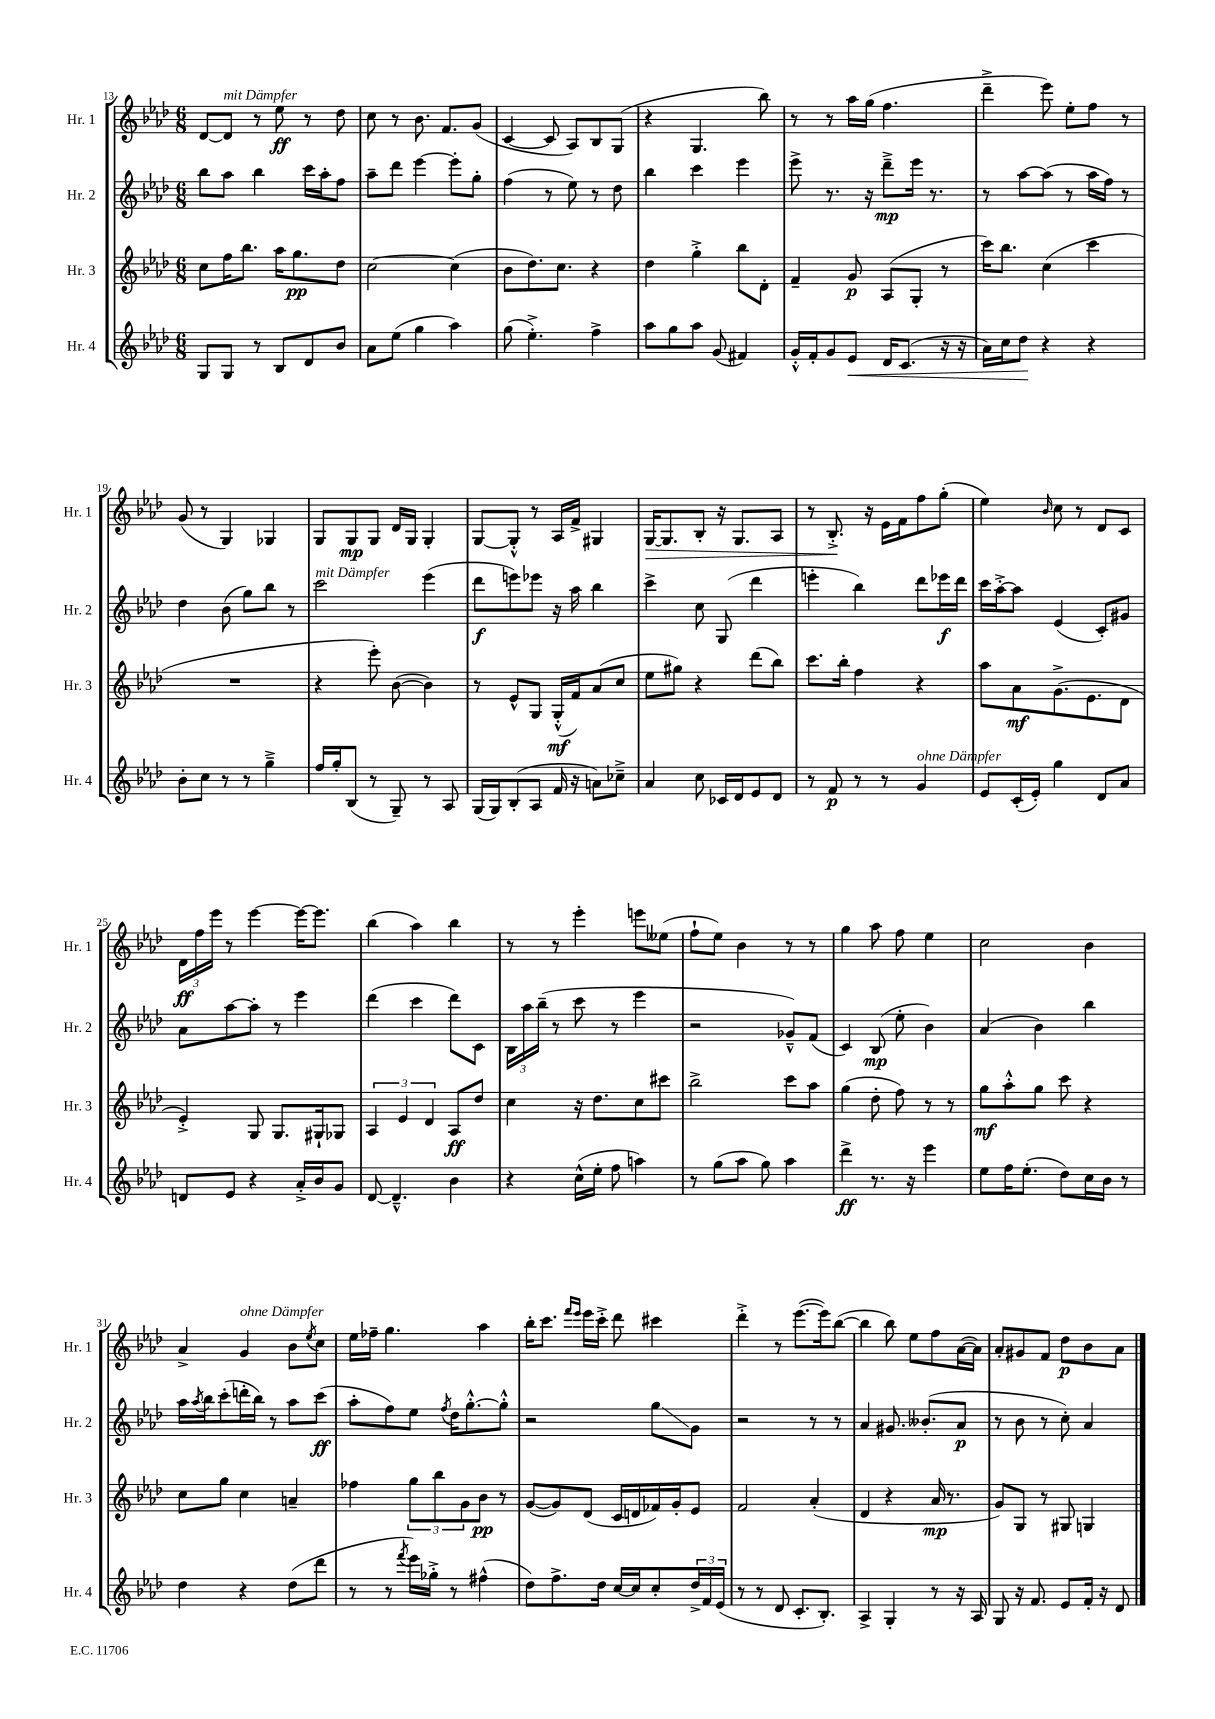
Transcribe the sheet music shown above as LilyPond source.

<<
\new StaffGroup <<
\new Staff = "s0" \with { instrumentName = "Hr. 1" shortInstrumentName = "Hr. 1" } {
    \clef treble \key aes \major \numericTimeSignature \time 6/8
    des'8~ des'8^\markup { \italic "mit Dämpfer" } r8 ees''8\ff r8 des''8 |
    c''8 r8 bes'8. f'8. g'8( |
    c'4~ c'8 aes8) bes8 g8( |
    r4 g4. bes''8) |
    r8 r8 aes''16 g''16( f''4. |
    des'''4---> ees'''8) ees''8-. f''8 r8 |
    g'8( r8 g4) ges4 |
    g8 g8\mp g8 des'16 g16 g4-. |
    g8~ g8-.-^ r8 aes16 f'16-> gis4 |
    g16~\> g8. bes8-. r16 g8. aes8 |
    r8 bes8.-.->\! r16 ees'16 f'16 f''8 g''8-.( |
    ees''4) \grace { bes'16 } c''8 r8 des'8 c'8 |
    \tuplet 3/2 { des'16\ff f''16 ees'''16 } r8 ees'''4~ ees'''16~ ees'''8. |
    bes''4( aes''4) bes''4 |
    r8 r8 ees'''4-. e'''8 eeses''8( |
    f''8-! ees''8) bes'4 r8 r8 |
    g''4 aes''8 f''8 ees''4 |
    c''2 bes'4 |
    aes'4-> g'4^\markup { \italic "ohne Dämpfer" } bes'8 \acciaccatura { ees''8 } c''8 |
    ees''16 fes''16-- g''4. aes''4 |
    bes''16-. c'''8. \grace { f'''16 ees'''16 } ees'''16 c'''16-.-> des'''8 cis'''4 |
    des'''4-.-> r8 ees'''8.~( ees'''16) bes''8~( |
    bes''4 bes''8) ees''8 f''8 aes'16~( aes'16) |
    aes'8-. gis'8 f'8 des''8\p bes'8 aes'8 \bar "|." |
}
\new Staff = "s1" \with { instrumentName = "Hr. 2" shortInstrumentName = "Hr. 2" } {
    \clef treble \key aes \major \numericTimeSignature \time 6/8
    bes''8 aes''8 bes''4 c'''16 aes''16-. f''8 |
    aes''8-- des'''8 ees'''4~ ees'''8-. g''8-. |
    f''4( r8 ees''8) r8 des''8 |
    bes''4 c'''4 ees'''4 |
    ees'''8-> r8. r16 des'''8--->\mp ees'''16 r8. |
    r8 aes''8~ aes''8( r8 aes''16 f''16) r8 |
    des''4 bes'8( g''8) bes''8 r8 |
    c'''2^\markup { \italic "mit Dämpfer" } ees'''4( |
    des'''8\f e'''8) ees'''8 r16 aes''16 bes''4 |
    c'''4-> c''8 g8( des'''4 |
    e'''4-. bes''4) des'''8 ees'''16\f des'''16 |
    c'''16 aes''16~-.-> aes''8 ees'4( c'8-.) gis'8 |
    aes'8 aes''8~ aes''8-. r8 ees'''4 |
    des'''4( c'''4 des'''8) c'8 |
    \tuplet 3/2 { bes16 aes''16 bes''16--( } r8 c'''8 r8 ees'''4 |
    r2 ges'8---^) f'8( |
    c'4) bes8\mp( ees''8-. bes'4) |
    aes'4( bes'4) bes''4 |
    aes''16 \acciaccatura { aes''8 } bes''16 c'''8-.( d'''16-. bes''16) r8 aes''8 c'''8\ff( |
    aes''8-. f''8) ees''8 \acciaccatura { f''8 } des''16 g''8.~-.-^ g''8-.-^ |
    r2 g''8\glissando g'8 |
    r2 r8 r8 |
    aes'4 gis'8. beses'8.-.( aes'8\p |
    r8 bes'8 r8 c''8-.) aes'4 \bar "|." |
}
\new Staff = "s2" \with { instrumentName = "Hr. 3" shortInstrumentName = "Hr. 3" } {
    \clef treble \key aes \major \numericTimeSignature \time 6/8
    c''8 f''16 bes''8. aes''16 g''8.\pp des''8 |
    c''2~ c''4( |
    bes'8 des''8.) c''8. r4 |
    des''4 g''4-.-> bes''8 des'8-. |
    f'4-- g'8\p aes8( g8-. r8 |
    c'''16) bes''8. c''4( c'''4 |
    R2. |
    r4 ees'''8-.) bes'8~( bes'4) |
    r8 ees'8-^ g8 g16-.-^\mf( f'16) aes'8( c''8 |
    ees''8 gis''8) r4 des'''8( bes''8) |
    c'''8. bes''16-. f''4 r4 |
    aes''8 aes'8\mf g'8.->( ees'8. des'8 |
    ees'4-.->) g8 g8. gis16-! ges8 |
    \tuplet 3/2 { aes4 ees'4 des'4 } aes8\ff des''8 |
    c''4 r16 des''8. c''8 cis'''8 |
    bes''2-> c'''8 aes''8 |
    g''4( des''8-. f''8) r8 r8 |
    g''8\mf aes''8-.-^ g''8 c'''8 r4 |
    c''8 g''8 c''4 a'4-- |
    fes''4 \tuplet 3/2 { g''8 bes''8 g'8 } bes'8\pp r8 |
    g'8~( g'8) des'8( c'16 d'16 fes'16) g'16-. ees'8 |
    f'2 aes'4-.( |
    des'4 r4 aes'16\mp r8. |
    g'8) g8 r8 gis8 g4 \bar "|." |
}
\new Staff = "s3" \with { instrumentName = "Hr. 4" shortInstrumentName = "Hr. 4" } {
    \clef treble \key aes \major \numericTimeSignature \time 6/8
    g8 g8 r8 bes8 des'8 bes'8 |
    aes'8 ees''8( g''4 aes''4) |
    g''8( ees''4.-.->) f''4-> |
    aes''8 g''8 aes''8 g'8( fis'4) |
    g'16-.-^ f'16-. g'8 ees'8\< des'16 c'8.( r16 r16 |
    aes'16) c''16 des''8\! r4 r4 |
    bes'8-. c''8 r8 r8 g''4---> |
    f''16 g''16-. bes8( r8 g8--) r8 aes8 |
    g16( g16) bes8-.( aes8 f'16 r16 a'8) ces''8---> |
    aes'4 c''8 ces'16 des'16 ees'8 des'8 |
    r8 f'8\p r8 r8 g'4^\markup { \italic "ohne Dämpfer" } |
    ees'8 c'16-.( ees'16-.) g''4 des'8 aes'8 |
    d'8 ees'8 r4 aes'16-.-> bes'16 g'8 |
    des'8~ des'4.---^ bes'4 |
    r4 c''16-^( ees''16-. f''8 a''4) |
    r8 g''8( aes''8 g''8) aes''4 |
    des'''4->\ff r8. r16 ees'''4 |
    ees''8 f''16 ees''8.-.( des''8) c''16 bes'16 r8 |
    des''4 r4 des''8( des'''8 |
    r8 r8 \acciaccatura { f'''8 } ees'''16) ges''16-.-> r8 fis''4-^( |
    des''8) f''8.-> des''16 c''16~ c''16 c''8-. \tuplet 3/2 { des''16-> f'16 ees'16( } |
    r8 r8 des'8 c'8.-. bes8.-.) |
    aes4-> g4-. r8 r16 aes16 |
    g8 r16 f'8. ees'8 f'16-. r16 des'8 \bar "|." |
}
>>
>>
\layout { \context { \Score currentBarNumber = #13 } }
